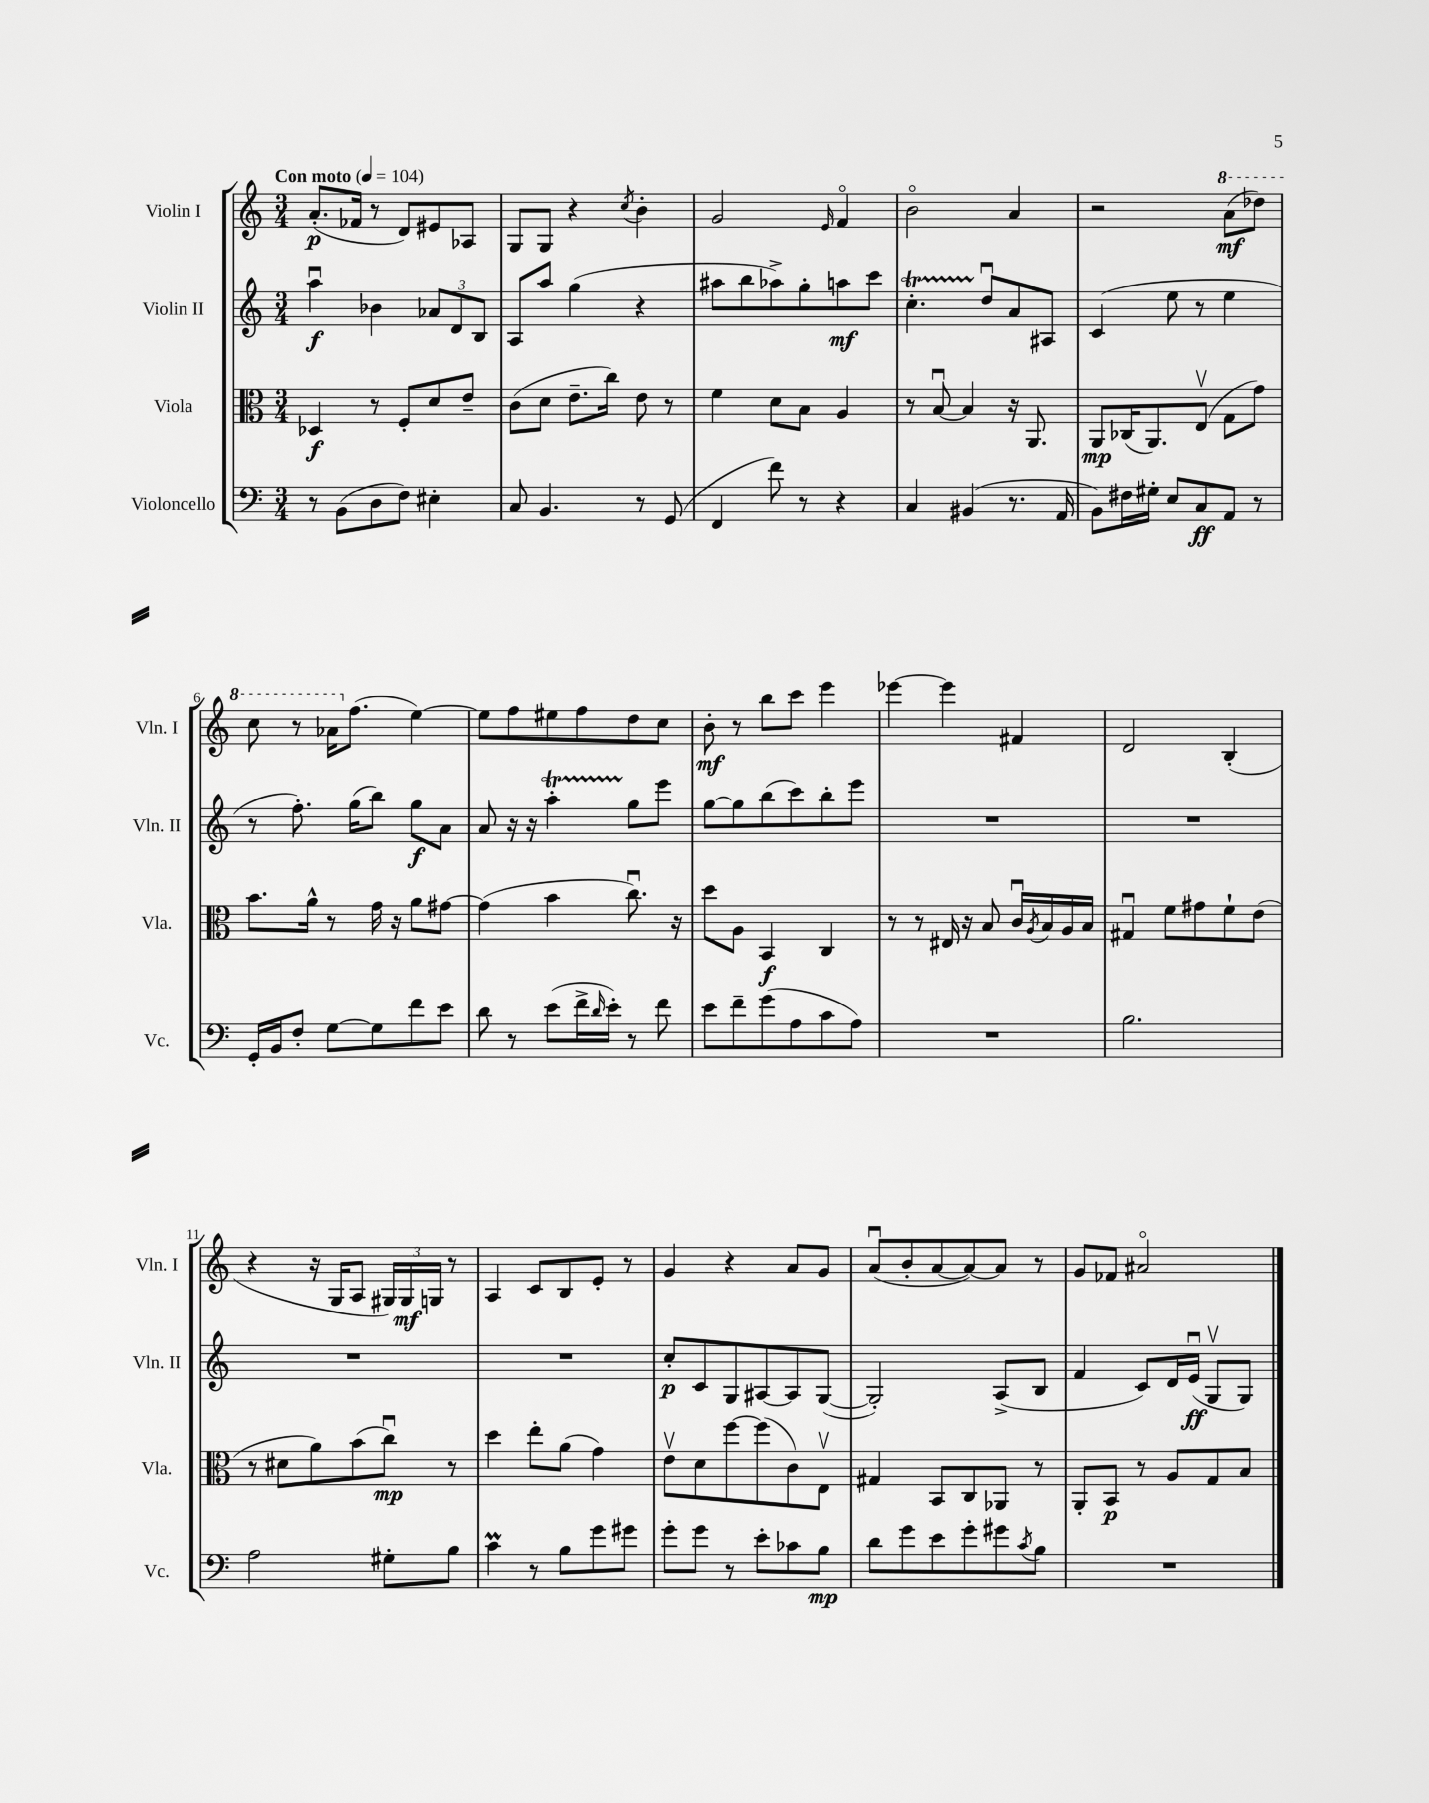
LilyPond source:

<<
\new StaffGroup <<
\new Staff = "s0" \with { instrumentName = "Violin I" shortInstrumentName = "Vln. I" } {
    \clef treble \key c \major \numericTimeSignature \time 3/4 \tempo "Con moto" 4 = 104
    a'8.-.\p( fes'16 r8 d'8) eis'8 aes8 |
    g8 g8 r4 \acciaccatura { c''8 } b'4-. |
    g'2 \grace { e'16 } f'4\flageolet |
    b'2\flageolet a'4 |
    r2 \ottava #1 a''8\mf( des'''8) |
    c'''8 r8 aes''16 \ottava #0 f''8.( e''4~) |
    e''8 f''8 eis''8 f''8 d''8 c''8 |
    b'8-.\mf r8 b''8 c'''8 e'''4 |
    ees'''4~ ees'''4 fis'4 |
    d'2 b4-.( |
    r4 r16 g16 a8 \tuplet 3/2 { gis16) gis16\mf g16 } r8 |
    a4 c'8 b8 e'8-. r8 |
    g'4 r4 a'8 g'8 |
    a'8\downbow( b'8-. a'8~ a'8~) a'8 r8 |
    g'8 fes'8 ais'2\flageolet \bar "|." |
}
\new Staff = "s1" \with { instrumentName = "Violin II" shortInstrumentName = "Vln. II" } {
    \clef treble \key c \major \numericTimeSignature \time 3/4
    a''4\downbow\f bes'4 \tuplet 3/2 { aes'8 d'8 b8 } |
    a8 a''8 g''4( r4 |
    ais''8 b''8 aes''8->) g''8-. a''8\mf c'''8 |
    c''4.-.\startTrillSpan d''8\downbow\stopTrillSpan a'8 ais8 |
    c'4( e''8 r8 e''4 |
    r8 f''8.-.) g''16( b''8) g''8\f a'8 |
    a'8 r16 r16 a''4-.\startTrillSpan g''8\stopTrillSpan e'''8 |
    g''8~ g''8 b''8( c'''8) b''8-. e'''8 |
    R2. |
    R2. |
    R2. |
    R2. |
    c''8-.\p c'8 g8 ais8~ ais8 g8~( |
    g2-.) a8->( b8 |
    f'4 c'8) d'16 e'16\downbow\ff( g8\upbow g8) \bar "|." |
}
\new Staff = "s2" \with { instrumentName = "Viola" shortInstrumentName = "Vla." } {
    \clef alto \key c \major \numericTimeSignature \time 3/4
    des4\f r8 f8-. d'8 e'8-- |
    c'8( d'8 e'8.-- c''16) e'8 r8 |
    f'4 d'8 b8 a4 |
    r8 b8~\downbow b4 r16 a,8. |
    a,8\mp ces16( a,8.) e8\upbow( g8 g'8) |
    b'8. a'16-^ r8 g'16 r16 a'8 gis'8~ |
    gis'4( b'4 c''8.\downbow) r16 |
    d''8 a8 b,4\f c4 |
    r8 r8 eis16 r16 b8 c'16\downbow \acciaccatura { a8 } b16 a16 b16 |
    gis4\downbow f'8 gis'8 f'8-! e'8( |
    r8 dis'8 a'8) b'8( c''8\downbow\mp) r8 |
    d''4 e''8-. a'8( g'4) |
    e'8\upbow d'8 f''8~ f''8( c'8) e8\upbow |
    gis4 b,8 c8 aes,8 r8 |
    a,8-. b,8\p r8 a8 g8 b8 \bar "|." |
}
\new Staff = "s3" \with { instrumentName = "Violoncello" shortInstrumentName = "Vc." } {
    \clef bass \key c \major \numericTimeSignature \time 3/4
    r8 b,8( d8 f8) eis4-. |
    c8 b,4. r8 g,8( |
    f,4 f'8) r8 r4 |
    c4 bis,4( r8. a,16 |
    b,8) fis16 gis16-. e8 c8\ff a,8 r8 |
    g,16-. b,16 f8-. g8~ g8 f'8 e'8 |
    d'8 r8 e'8( f'16-> \grace { d'16 } e'16-.) r8 f'8 |
    e'8 f'8-- g'8( a8 c'8 a8) |
    R2. |
    b2. |
    a2 gis8-. b8 |
    c'4\prall r8 b8 g'8 gis'8 |
    g'8-. g'8 r8 e'8-. ces'8 b8\mp |
    d'8 g'8 e'8 g'8-. gis'8 \acciaccatura { c'8 } b8 |
    R2. \bar "|." |
}
>>
>>
